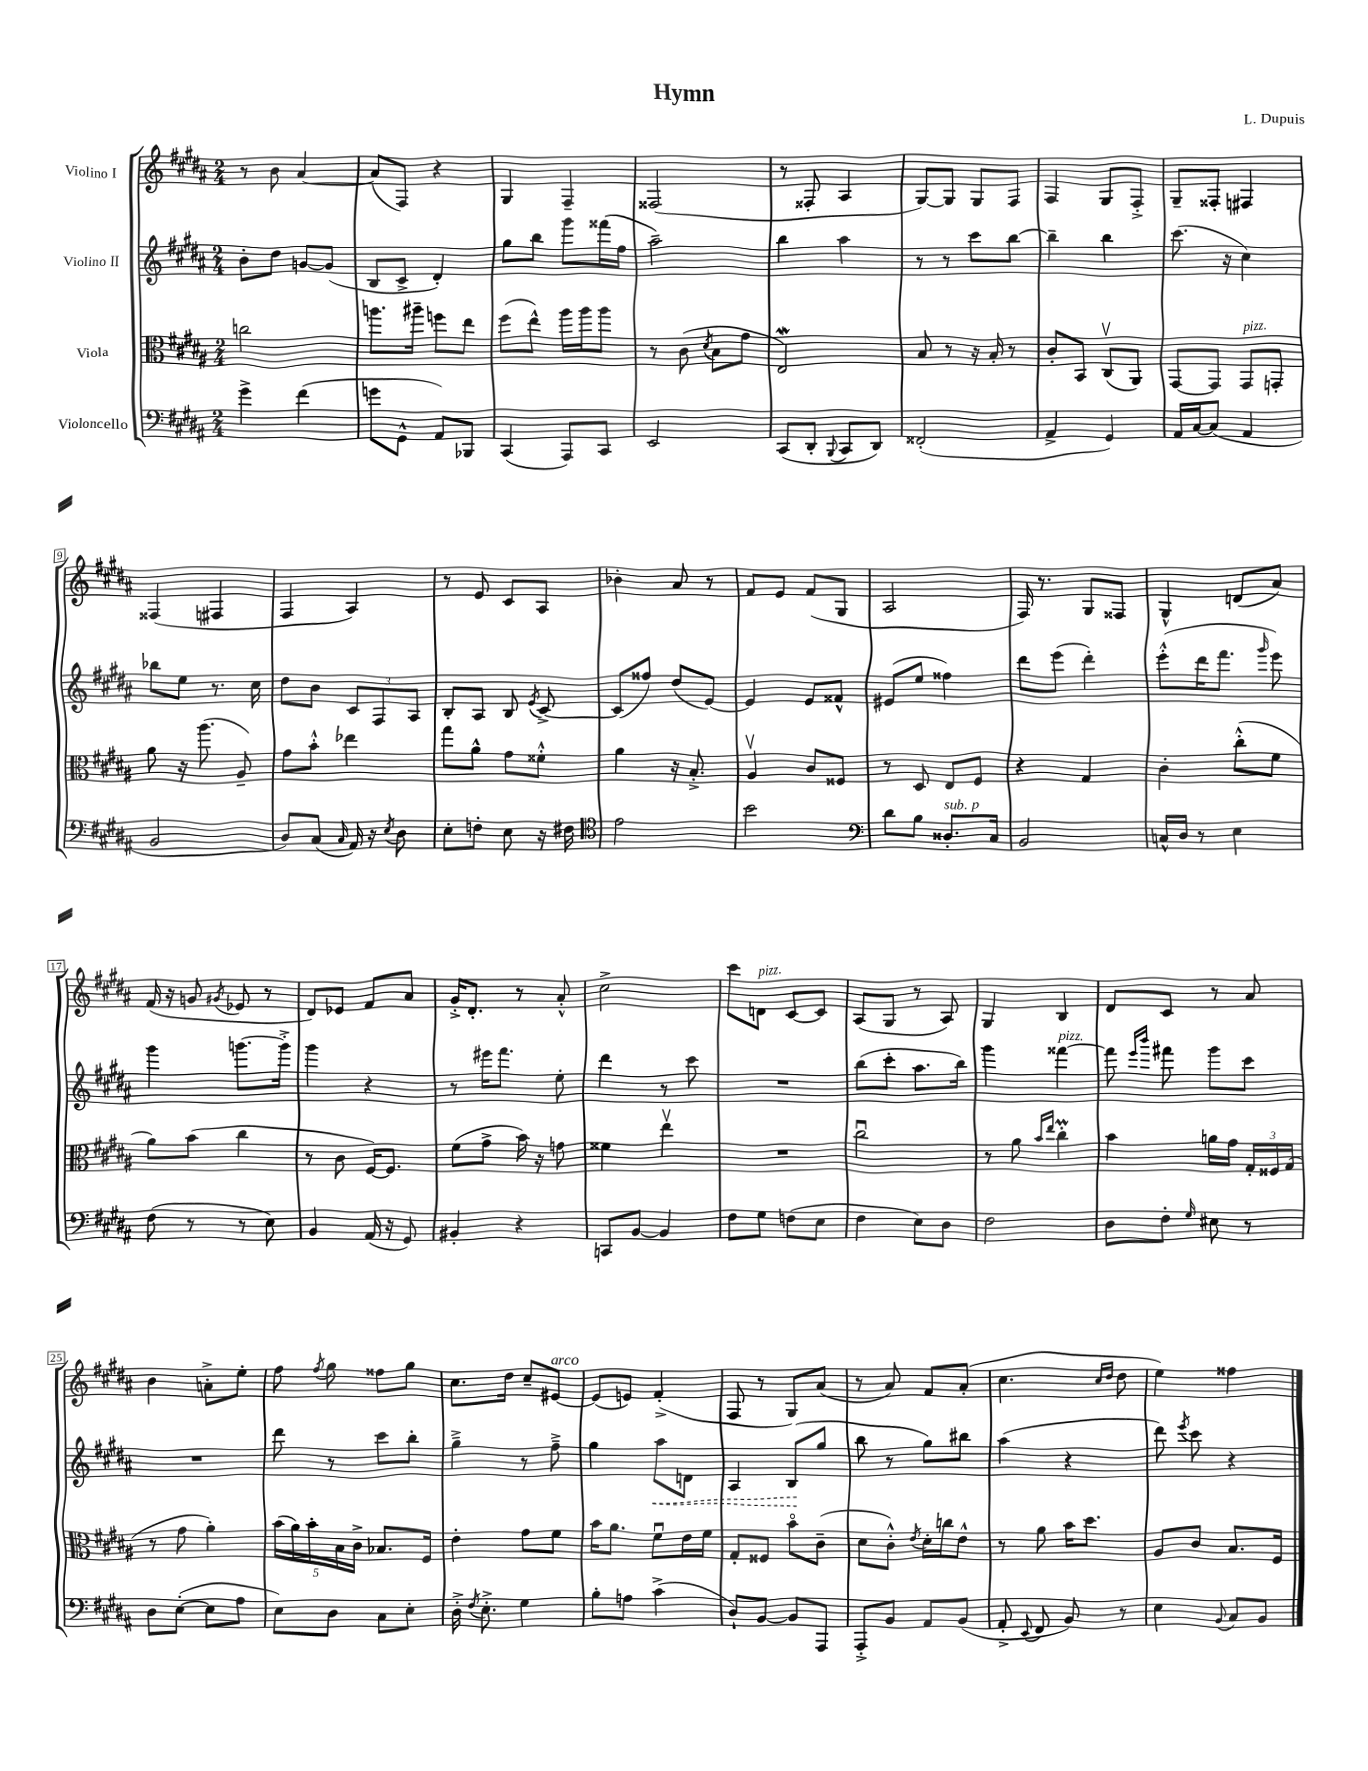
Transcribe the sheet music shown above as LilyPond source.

\header { title = "Hymn" composer = "L. Dupuis" }
<<
\new StaffGroup <<
\new Staff = "s0" \with { instrumentName = "Violino I" } {
    \clef treble \key b \major \numericTimeSignature \time 2/4
    \autoBeamOff r8 b'8 ais'4~ |
    ais'8[( fis8]) r4 |
    gis4 fis4-- |
    fisis2( |
    r8 fisis8-. ais4 |
    gis8[~) gis8] gis8[ fis8] |
    fis4 gis8[ fis8]-.-> |
    gis8[-- fisis8]-. fis4 |
    fisis4( fis4 |
    fis4 ais4) |
    r8 e'8 cis'8[ ais8] |
    bes'4-. ais'8 r8 |
    fis'8[ e'8] fis'8[( gis8] |
    ais2 |
    fis16) r8. gis8[ fisis8] |
    gis4-^ d'8[( ais'8]) |
    fis'16( r16 g'8 \acciaccatura { gis'8 } ees'8 r8 |
    dis'8[) ees'8] fis'8[ ais'8] |
    gis'16[-.-> dis'8.]-. r8 ais'8-.-^ |
    cis''2-> |
    cis'''8[ d'8]^\markup { \italic "pizz." } cis'8[~ cis'8] |
    ais8[( gis8] r8 ais8) |
    gis4 b4 |
    dis'8[ cis'8] r8 ais'8 |
    b'4 a'8[-.-> e''8]-. |
    fis''8 \acciaccatura { fis''8 } gis''8 fisis''8[ gis''8] |
    cis''8.[ dis''16] cis''8[-- eis'8]~^\markup { \italic "arco" } |
    eis'8[( e'8]) fis'4-.->( |
    fis8 r8 gis8[) ais'8]( |
    r8 ais'8) fis'8[ ais'8]-.( |
    cis''4. \grace { cis''16[ dis''16] } dis''8 |
    e''4) fisis''4 \bar "|." |
}
\new Staff = "s1" \with { instrumentName = "Violino II" } {
    \clef treble \key b \major \numericTimeSignature \time 2/4
    \autoBeamOff b'8[-. dis''8] g'8[~ g'8]( |
    b8[ cis'8]-> dis'4-.) |
    gis''8[ b''8] gis'''8[ fisis'''16( fis''16] |
    ais''2--) |
    b''4 ais''4 |
    r8 r8 cis'''8[ b''8]~ |
    b''4-- b''4 |
    cis'''8.( r16 cis''4) |
    bes''8[ e''8] r8. cis''16 |
    dis''8[ b'8] \tuplet 3/2 { cis'8[ fis8 ais8] } |
    b8[-. ais8] b8 \acciaccatura { e'8 } cis'8~-> |
    cis'8[( fisis''8]) dis''8[( e'8]~) |
    e'4 e'8[ fisis'8]-^ |
    eis'8[( e''8] fisis''4) |
    dis'''8[ e'''8]( dis'''4-.) |
    e'''8[-.-^( dis'''16 fis'''8.] \grace { gis'''16 } e'''8) |
    gis'''4 g'''8.[~ g'''16]-.-> |
    gis'''4 r4 |
    r8 eis'''16[ fis'''8.] e''8-. |
    dis'''4 r8 cis'''8 |
    R2 |
    b''8[( cis'''8]-. ais''8.[ b''16]) |
    gis'''4 fisis'''4~^\markup { \italic "pizz." } |
    fisis'''8 \grace { e'''16[ b'''16] } fis'''8 gis'''8[ cis'''8] |
    R2 |
    dis'''8 r8 cis'''8[ b''8]-. |
    gis''4---> r8 fis''8---> |
    gis''4 \once \override Hairpin.style = #'dashed-line ais''8[\< d'8] |
    ais4 b8[\!( gis''8] |
    b''8 r8 gis''8[) bis''8] |
    ais''4( r4 |
    dis'''8) \acciaccatura { e'''8 } cis'''8 r4 \bar "|." |
}
\new Staff = "s2" \with { instrumentName = "Viola" } {
    \clef alto \key b \major \numericTimeSignature \time 2/4
    \autoBeamOff c''2 |
    a''8.[ ais''16]-- f''8[ e''8] |
    fis''8[( e''8]-^) ais''16[ ais''16 ais''8] |
    r8 cis'8( \acciaccatura { dis'8 } b8[ gis'8] |
    e2\mordent) |
    b8 r8 r16 b16-. r8 |
    cis'8[-. b,8] cis8[\upbow( ais,8]) |
    gis,8[~ gis,8] gis,8[^\markup { \italic "pizz." } g,8]-. |
    ais'8 r16 ais''8.( ais8--) |
    gis'8[ b'8]-.-^ ees''4 |
    gis''8[ ais'8]-^ gis'8[ fisis'8]-.-^ |
    ais'4 r16 b8.-.-> |
    ais4\upbow cis'8[ fisis8] |
    r8 dis8 e8[ fis8] |
    r4 gis4 |
    cis'4-. cis''8[-.-^( fis'8] |
    ais'8[) b'8]( cis''4 |
    r8 cis'8 fis16[~) fis8.] |
    fis'8[( gis'8]-> b'16) r16 g'8 |
    fisis'4 e''4\upbow |
    R2 |
    cis''2\downbow |
    r8 ais'8 \grace { b'16[ e''16] } cis''4-.\prall |
    b'4 a'16[ gis'16] \tuplet 3/2 { gis16[-. fisis16 gis16]( } |
    r8 gis'8 ais'4-.) |
    \tuplet 5/4 { b'16[( ais'16) b'16-. b16 cis'16]-> } bes8.[ fis16] |
    e'4-. gis'8[ fis'8] |
    b'16[ ais'8.] fis'8[\downbow e'16 fis'16] |
    gis8[-. fisis8] b'8[\flageolet cis'8]--( |
    dis'8[ cis'8]-.-^) \acciaccatura { e'8 } dis'16[-. c''16 e'8]-^ |
    r8 ais'8 b'16[ dis''8.] |
    ais8[ cis'8] b8.[ fis16] \bar "|." |
}
\new Staff = "s3" \with { instrumentName = "Violoncello" } {
    \clef bass \key b \major \numericTimeSignature \time 2/4
    \autoBeamOff gis'4-> fis'4( |
    g'8[ gis,8]-^ ais,8[) bes,,8] |
    cis,4( ais,,8[) cis,8] |
    e,2 |
    cis,8[( dis,8]-. \appoggiatura { b,,8 } cis,8[ dis,8]) |
    fisis,2-.( |
    ais,4-> gis,4) |
    ais,16[ cis16~ cis8]( ais,4 |
    b,2 |
    dis8[) cis8]( \grace { cis16 } ais,16) r16 \acciaccatura { e8 } dis8 |
    e8[-. f8]-. e8 r16 fis16 |
    \clef tenor e'2 |
    b'2 |
    \clef bass dis'8[ b8] disis8.[-.^\markup { \italic "sub. p" } cis16] |
    b,2 |
    c16[-^ dis16] r8 e4 |
    fis8( r8 r8 e8) |
    b,4 ais,16( r16 gis,8) |
    bis,4-. r4 |
    c,8[ b,8]~ b,4 |
    fis8[ gis8] f8[( e8] |
    fis4 e8[) dis8] |
    fis2 |
    dis8[ fis8]-. \grace { gis16 } eis8 r8 |
    dis8[ e8]~-.( e8[ ais8] |
    e8[) dis8] cis8[ e8]-. |
    dis16-.-> \acciaccatura { fis8 } e8.-.-> gis4 |
    b8[-. a8] cis'4->( |
    dis8[-!) b,8]~ b,8[ ais,,8] |
    ais,,8[-.-> b,8] ais,8[ b,8]( |
    ais,8-.-> \appoggiatura { e,8 } fis,8 b,8) r8 |
    e4 \appoggiatura { b,8 } cis8[ b,8] \bar "|." |
}
>>
>>
\layout { \context { \Score \override BarNumber.stencil = #(make-stencil-boxer 0.1 0.3 ly:text-interface::print) } }
